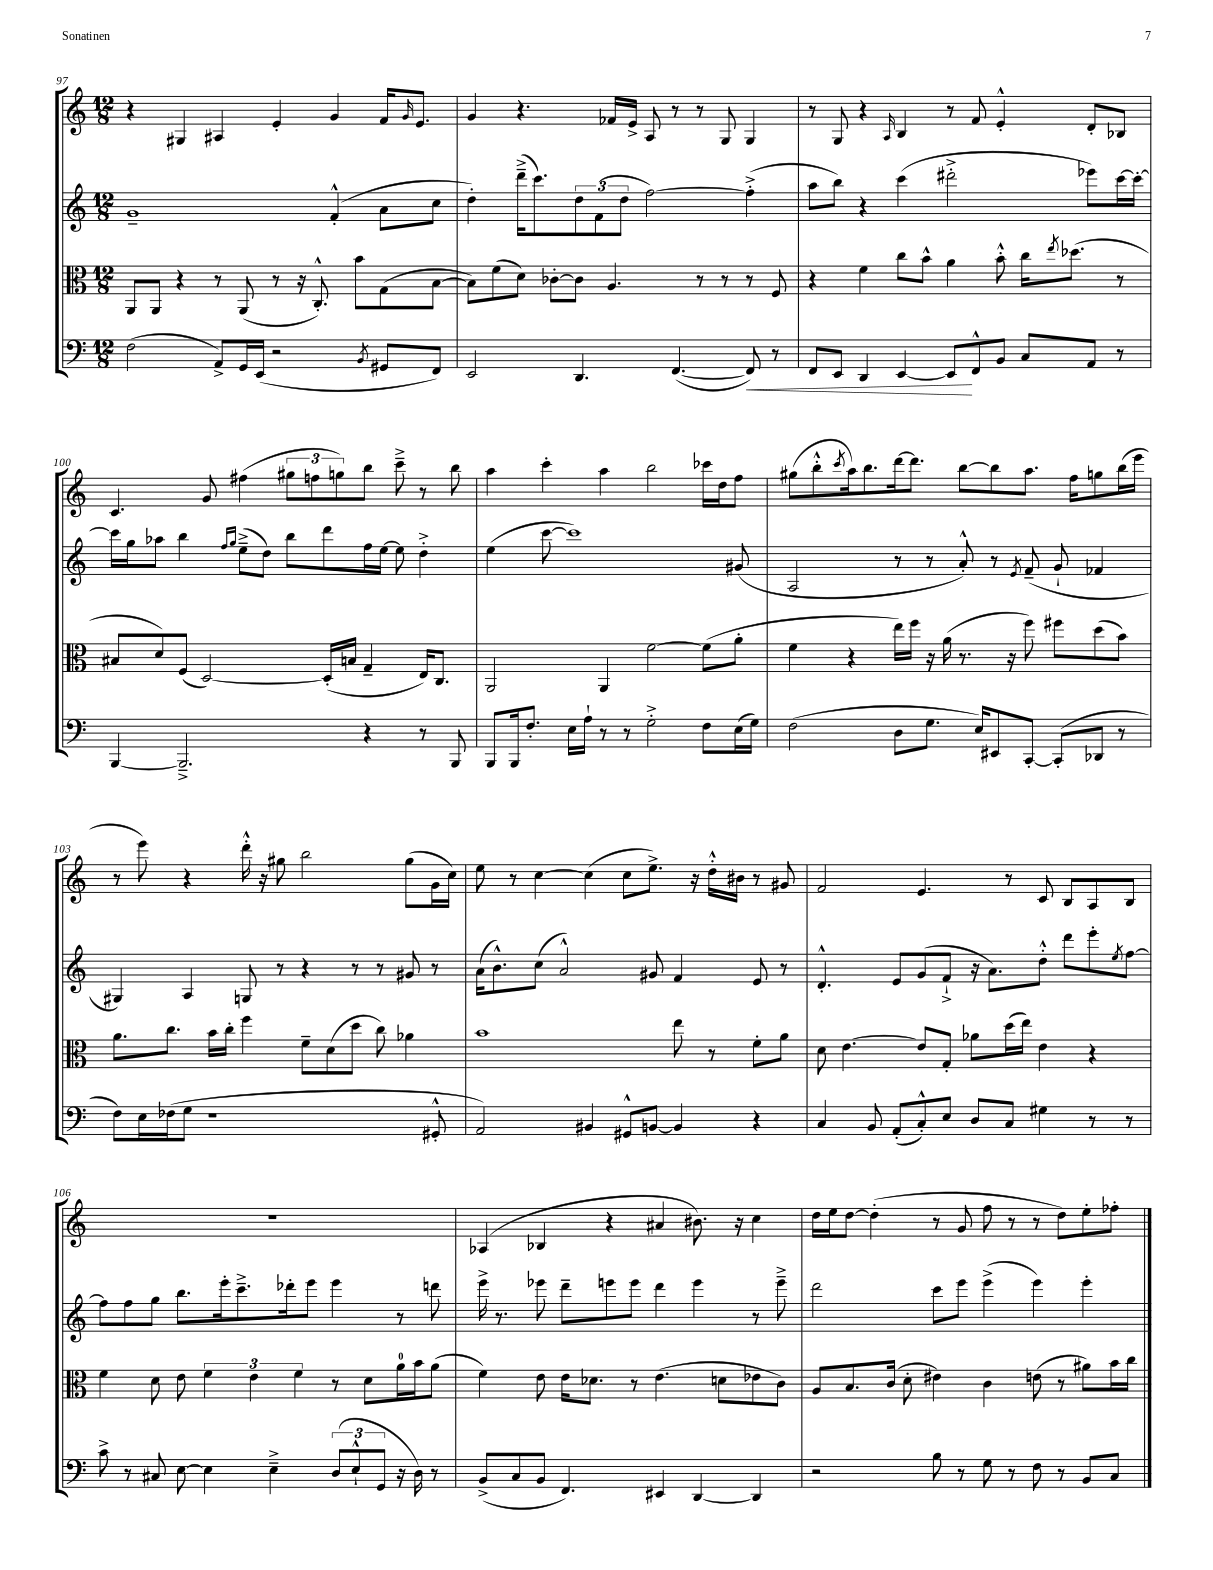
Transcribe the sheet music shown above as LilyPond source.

<<
\new StaffGroup <<
\new Staff = "s0" {
    \clef treble \key c \major \numericTimeSignature \time 12/8
    r4 gis4 ais4 e'4-. g'4 f'16 \grace { g'16 } e'8. |
    g'4 r4. fes'16 e'16-> a8 r8 r8 g8 g4 |
    r8 g8 r4 \grace { a16 } b4 r8 f'8 e'4-.-^ d'8-. bes8 |
    c'4. g'8 fis''4( \tuplet 3/2 { gis''8 f''8 g''8) } b''8 c'''8---> r8 b''8 |
    a''4 c'''4-. a''4 b''2 ces'''16 d''16 f''8 |
    gis''8( b''8-.-^ \acciaccatura { c'''8 } a''16) b''8. d'''16~ d'''8. b''8~ b''8 a''8. f''16 g''8 b''16( e'''16 |
    r8 e'''8) r4 d'''16-.-^ r16 gis''8 b''2 gis''8( g'16 c''16) |
    e''8 r8 c''4~ c''4( c''8 e''8.->) r16 d''16-.-^ bis'16 r8 gis'8 |
    f'2 e'4. r8 c'8 b8 a8 b8 |
    R1. |
    aes4( bes4 r4 ais'4 bis'8.) r16 c''4 |
    d''16 e''16 d''8~ d''4-.( r8 g'8 f''8 r8 r8 d''8) e''8-. fes''8-. \bar "|." |
}
\new Staff = "s1" {
    \clef treble \key c \major \numericTimeSignature \time 12/8
    g'1-- f'4-.-^( a'8 c''8 |
    d''4-.) d'''16--->( c'''8.) \tuplet 3/2 { d''8 f'8( d''8 } f''2~) f''4-.->( |
    a''8 b''8) r4 c'''4( dis'''2-.-> ees'''8) c'''16~ c'''16~-. |
    c'''16 g''16 aes''8 b''4 \grace { f''16 g''16 } e''8--->( d''8) b''8 d'''8 f''16 e''16~ e''8 d''4-.-> |
    e''4( c'''8~ c'''1) gis'8( |
    a2 r8 r8 a'8-.-^) r8 \acciaccatura { e'8 } f'8--( g'8-! fes'4 |
    gis4) a4 g8 r8 r4 r8 r8 gis'8 r8 |
    a'16( b'8.-^) c''8( a'2-^) gis'8 f'4 e'8 r8 |
    d'4.-.-^ e'8 g'8( f'8-!-> r16 a'8.) d''8-.-^ d'''8 e'''8-. \acciaccatura { e''8 } f''8~ |
    f''8 f''8 g''8 b''8. e'''16-. c'''8.---> des'''16-. e'''8 e'''4 r8 d'''8 |
    e'''16-> r8. ees'''8 d'''8-- e'''8 e'''8 d'''4 e'''4 r8 e'''8---> |
    d'''2 c'''8 e'''8 e'''4->( e'''4) e'''4-. \bar "|." |
}
\new Staff = "s2" {
    \clef alto \key c \major \numericTimeSignature \time 12/8
    a,8 a,8 r4 r8 a,8( r8 r16 c8.-.-^) b'8 g8( b8~ |
    b8) f'8( d'8) ces'8~-. ces'8 a4. r8 r8 r8 f8 |
    r4 f'4 c''8 b'8-^ a'4 b'8-.-^ c''16 \acciaccatura { e''8 } des''8.( r8 |
    bis8 d'8) f8( d2~) d16-.( b16 g4-- e16) c8. |
    a,2 a,4 f'2~ f'8( a'8-. |
    f'4 r4 e''16) f''16 r16 a'16( r8. r16 f''8) fis''8 d''8( b'8) |
    a'8. c''8. b'16 c''16-. f''4 f'8-- d'8( d''8 c''8) aes'4 |
    b'1 e''8 r8 f'8-. a'8 |
    d'8 e'4.~ e'8 g8-. aes'8 d''16( e''16) e'4 r4 |
    f'4 d'8 e'8 \tuplet 3/2 { f'4 e'4 f'4 } r8 d'8 a'16-0 b'16 a'8( |
    f'4) e'8 e'16 des'8. r8 e'4.( d'8 ees'8 c'8) |
    a8 b8. c'16( d'8-. eis'4) c'4 e'8( r8 ais'8) b'16 c''16 \bar "|." |
}
\new Staff = "s3" {
    \clef bass \key c \major \numericTimeSignature \time 12/8
    f2( a,8->) g,16 e,16( r2 \acciaccatura { b,8 } gis,8 f,8) |
    e,2 d,4. f,4.~( f,8\<) r8 |
    f,8 e,8 d,4 e,4~ e,8\! f,8-^ b,8 c8 a,8 r8 |
    b,,4~ b,,2.---> r4 r8 b,,8 |
    b,,8 b,,16 f8.-. e16 a16-! r8 r8 g2-.-> f8 e16( g16) |
    f2( d8 g8. e16) eis,8 c,8~-. c,8-.( des,8 r8 |
    f8) e16 fes16( g8 r1 gis,8-.-^ |
    a,2) bis,4 gis,8-^ b,8~ b,4 r4 |
    c4 b,8 a,8-.( c8-.-^) e8 d8 c8 gis4 r8 r8 |
    c'8-> r8 cis8 e8~ e4 e4---> \tuplet 3/2 { d8( e8-!-^ g,8 } r16 d16) r8 |
    b,8->( c8 b,8 f,4.) eis,4 d,4~ d,4 |
    r2 b8 r8 g8 r8 f8 r8 b,8 c8 \bar "|." |
}
>>
>>
\layout { \context { \Score currentBarNumber = #97 } }
